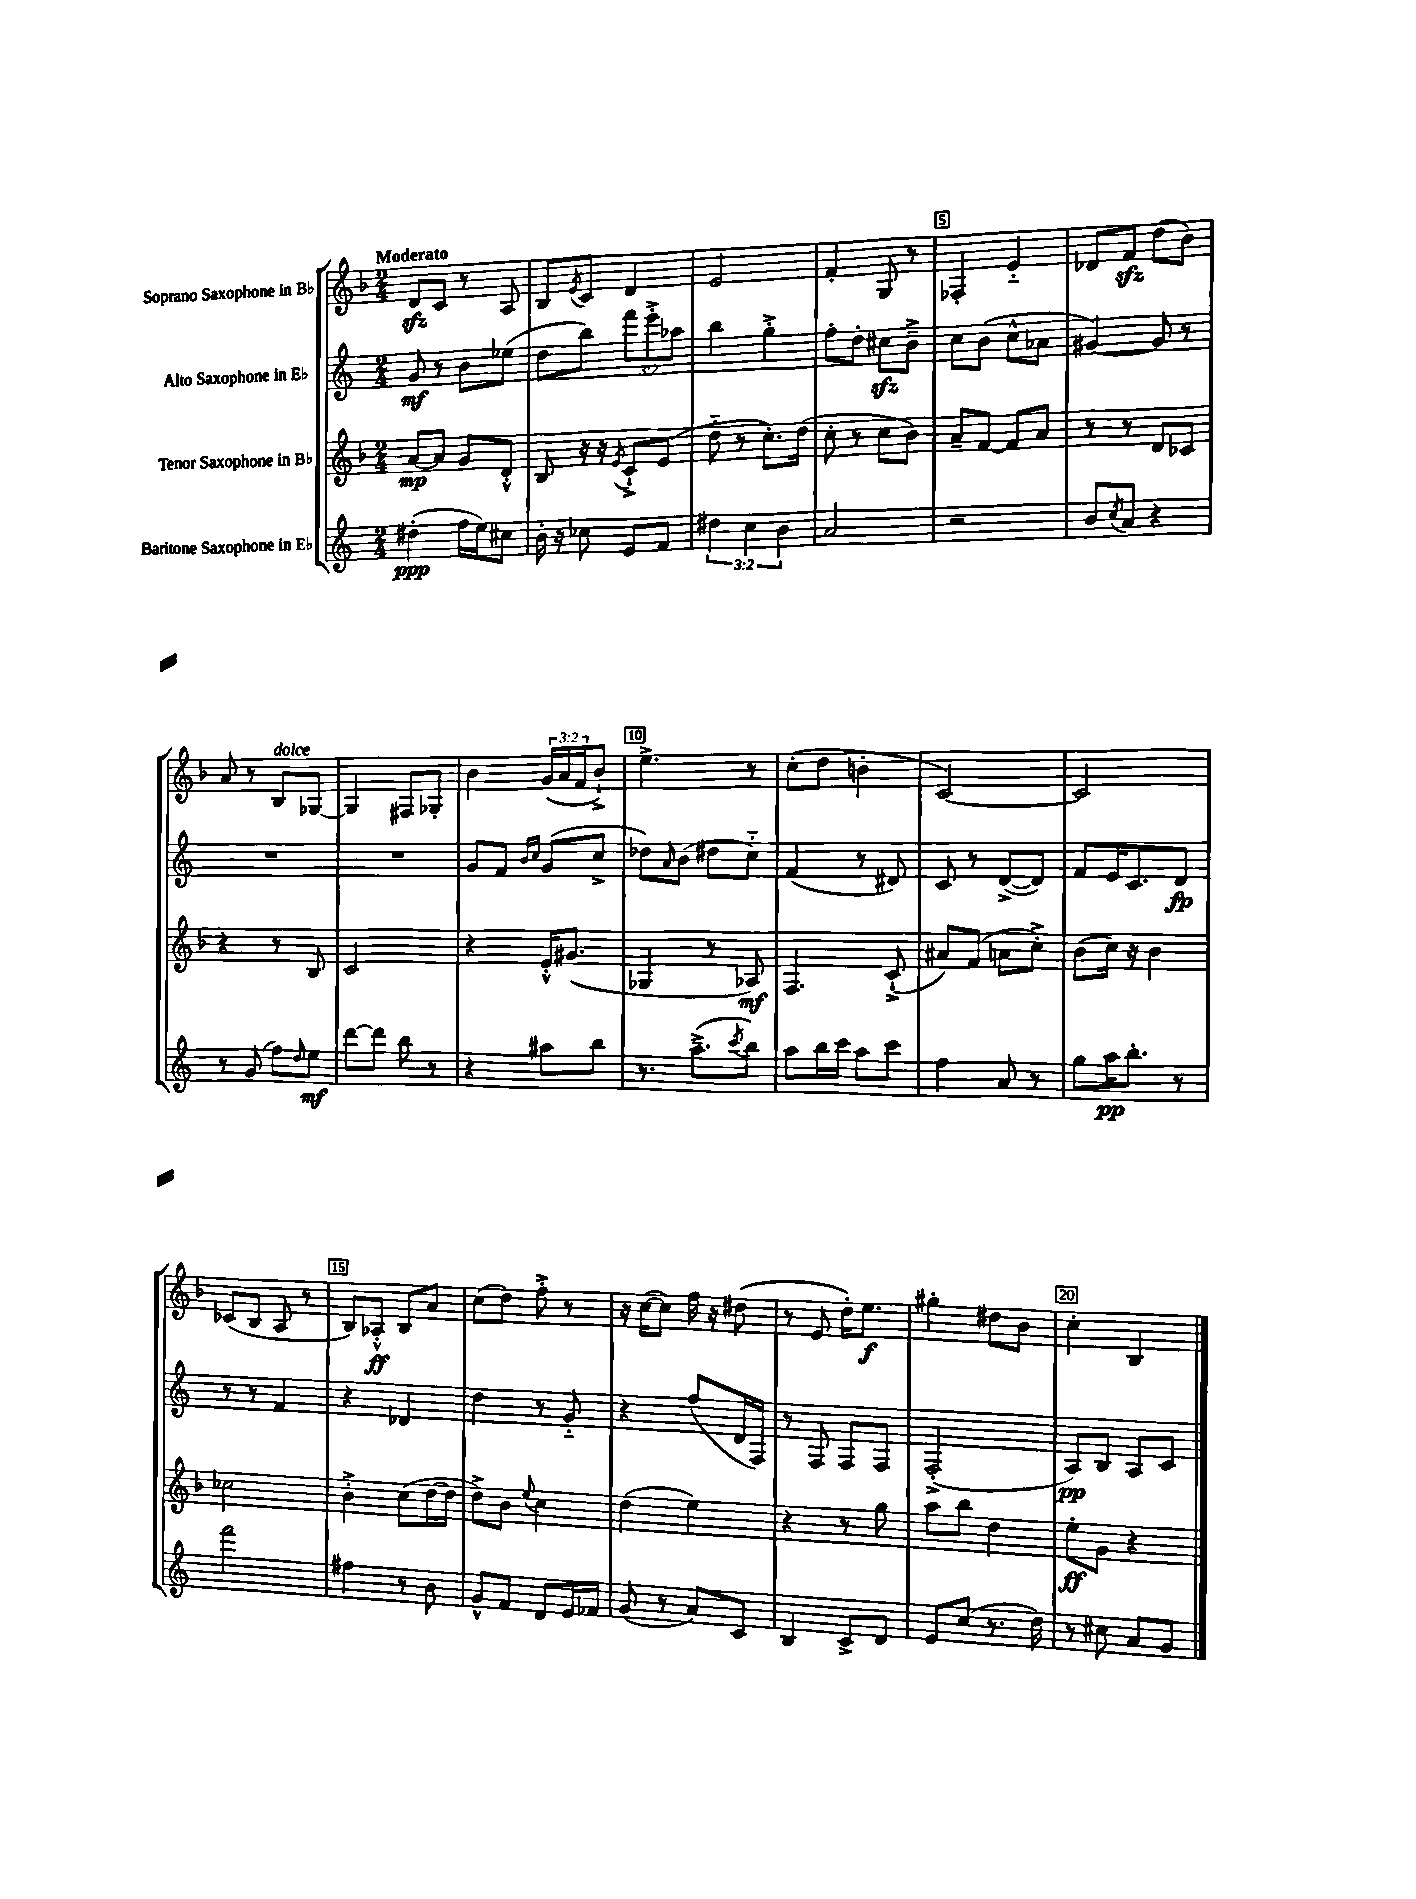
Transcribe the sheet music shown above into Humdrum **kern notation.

**kern	**dynam	**kern	**dynam	**kern	**dynam	**kern	**dynam
*part4	*part4	*part3	*part3	*part2	*part2	*part1	*part1
*staff4	*staff4	*staff3	*staff3	*staff2	*staff2	*staff1	*staff1
*I"Baritone Saxophone in E♭	*	*I"Tenor Saxophone in B♭	*	*I"Alto Saxophone in E♭	*	*I"Soprano Saxophone in B♭	*
*clefG2	*	*clefG2	*	*clefG2	*	*clefG2	*
*k[]	*	*k[b-]	*	*k[]	*	*k[b-]	*
*M2/4	*	*M2/4	*	*M2/4	*	*M2/4	*
=1	=1	=1	=1	=1	=1	=1	=1
!	!	!	!	!	!	!LO:TX:a:B:t=Moderato	!
(4dd#X'\	ppp	[8a/L	mp	8g/	mf	8dzz/L	.
.	.	8a/J]	.	8r	.	8c/J	.
16ff\LL	.	8g/L	.	8b\L	.	8r	.
16ee\J)	.	.	.	.	.	.	.
8cc#X\J	.	8d'^^/J	.	(8ee-X\J	.	8A/	.
=2	=2	=2	=2	=2	=2	=2	=2
16b'\	.	8B-/	.	8dd\L	.	8B-/L	.
16r	.	.	.	.	.	.	.
.	.	.	.	.	.	8qe/	.
8cc-X\	.	16r	.	8bb\J)	.	8c/J	.
.	.	16r	.	.	.	.	.
.	.	8qe/	.	.	.	.	.
8e/L	.	8c`^/L	.	12fff\L	.	4d/	.
.	.	.	.	12eee'^\	.	.	.
8f/J	.	(8e/J	.	.	.	.	.
.	.	.	.	12aa-X\J	.	.	.
=3	=3	=3	=3	=3	=3	=3	=3
6dd#X\	.	8dd\	.	4bb\	.	2e/	.
.	.	8r	.	.	.	.	.
6cc\	.	.	.	.	.	.	.
.	.	8.cc'\L)	.	4gg'^\	.	.	.
6b\	.	.	.	.	.	.	.
.	.	(16dd\Jk	.	.	.	.	.
=4	=4	=4	=4	=4	=4	=4	=4
2a/	.	8cc'\	.	8ff'\L	.	4f'/	.
.	.	8r	.	8dd'\J	.	.	.
.	.	8cc\L	.	8cc#Xzz\L	.	8G/	.
.	.	8b-\J)	.	8b~^\J	.	8r	.
=5	=5	=5	=5	=5	=5	=5	=5
2r	.	8a~/L	.	8cc\L	.	4F-X'/	.
.	.	[8f/J	.	(8b\J	.	.	.
.	.	8f/L]	.	8cc^^\L	.	4e/	.
.	.	8a/J	.	8a-X\J	.	.	.
=6	=6	=6	=6	=6	=6	=6	=6
8b/L	.	8r	.	[4g#X/)	.	8d-X/L	.
8qcc/	.	.	.	.	.	.	.
8a/J	.	8r	.	.	.	8fzz/J	.
4r	.	8d/L	.	8g#/]	.	(8dd\L	.
.	.	8c-X/J	.	8r	.	8b-\J)	.
!!LO:LB:g=z
=7	=7	=7	=7	=7	=7	=7	=7
8r	.	4r	.	2r	.	8a/	.
(8g/	.	.	.	.	.	8r	.
!	!	!	!	!	!	!LO:TX:a:i:t=dolce	!
8ff\L)	.	8r	.	.	.	8B-/L	.
16qqdd/	.	.	.	.	.	.	.
8ee\J	mf	8B-/	.	.	.	[8G-X/J	.
=8	=8	=8	=8	=8	=8	=8	=8
[8ddd\L	.	2c/	.	2r	.	4G-/]	.
8ddd\J]	.	.	.	.	.	.	.
8bb\	.	.	.	.	.	8F#X/L	.
8r	.	.	.	.	.	8G-X'/J	.
=9	=9	=9	=9	=9	=9	=9	=9
4r	.	4r	.	8g/L	.	4b-\	.
.	.	.	.	8f/J	.	.	.
.	.	.	.	16qqb/LL	.	.	.
.	.	.	.	16qqcc/JJ	.	.	.
8aa#X\L	.	16e'^^/KL	.	(8g/L	.	(24g/LL	.
.	.	.	.	.	.	24a/	.
.	.	(8.g#X/J	.	.	.	.	.
.	.	.	.	.	.	24f/J	.
8bb\J	.	.	.	8cc^/J	.	8b-`^/J)	.
=10	=10	=10	=10	=10	=10	=10	=10
8.r	.	4G-X/	.	8dd-X\L)	.	4.ee^\	.
.	.	.	.	16qqa/	.	.	.
.	.	.	.	(8b\J	.	.	.
(8.aa~^\L	.	.	.	.	.	.	.
.	.	8r	.	8dd#X\L	.	.	.
8qccc/	.	.	.	.	.	.	.
8bb\J)	.	8A-X/)	mf	8cc\J)	.	8r	.
=11	=11	=11	=11	=11	=11	=11	=11
8aa\L	.	4.F/	.	(4f/	.	(8cc'\L	.
16bb\L	.	.	.	.	.	8dd\J	.
16ccc\JJ	.	.	.	.	.	.	.
8aa\L	.	.	.	8r	.	4bn'\	.
8ccc\J	.	(8c`^/	.	8d#X/)	.	.	.
=12	=12	=12	=12	=12	=12	=12	=12
4ff\	.	8a#X/L)	.	8c/	.	[2c/)	.
.	.	(8f/J	.	8r	.	.	.
8a/	.	8an\L	.	([8d^/L	.	.	.
8r	.	8cc'^\J)	.	8d/J])	.	.	.
=13	=13	=13	=13	=13	=13	=13	=13
8gg\L	.	(8b-\L	.	8f/L	.	2c/]	.
16aa\K	pp	16cc\Jk)	.	16e/K	.	.	.
8.bb'\J	.	16r	.	8.c/	.	.	.
.	.	4b-\	.	.	.	.	.
8r	.	.	.	8d/J	fp	.	.
!!LO:LB:g=z
=14	=14	=14	=14	=14	=14	=14	=14
2fff\	.	2cc-X\	.	8r	.	(8c-X/L	.
.	.	.	.	8r	.	8B-/J	.
.	.	.	.	4f/	.	8A/	.
.	.	.	.	.	.	8r	.
=15	=15	=15	=15	=15	=15	=15	=15
4ff#X\	.	4b-'^\	.	4r	.	8B-/L)	.
.	.	.	.	.	.	8A-X'^^/J	ff
8r	.	(8cc\L	.	4d-X/	.	8B-/L	.
8b\	.	[16dd\L	.	.	.	8a/J	.
.	.	16dd\JJ]	.	.	.	.	.
=16	=16	=16	=16	=16	=16	=16	=16
8g^^/L	.	8dd^\L)	.	4dd\	.	(8cc\L	.
8f/J	.	8b-\J	.	.	.	8dd\J)	.
.	.	8qqee/	.	.	.	.	.
8d/L	.	4cc\	.	8r	.	8ff'^\	.
16e/L	.	.	.	8g/	.	8r	.
16f-X/JJ	.	.	.	.	.	.	.
=17	=17	=17	=17	=17	=17	=17	=17
(8g/	.	(4dd\	.	4r	.	16r	.
.	.	.	.	.	.	([16cc\KL	.
8r	.	.	.	.	.	8cc\J])	.
8a/L)	.	4ee\)	.	(8ff/L	.	16ff\	.
.	.	.	.	.	.	16r	.
8c/J	.	.	.	16d/L	.	(8dd#X\	.
.	.	.	.	16F/JJ)	.	.	.
=18	=18	=18	=18	=18	=18	=18	=18
4B/	.	4r	.	8r	.	8r	.
.	.	.	.	8F/	.	8e/	.
8c^/L	.	8r	.	8F/L	.	16dd'\KL)	.
.	.	.	.	.	.	8.ee\J	f
8d/J	.	8gg\	.	8F/J	.	.	.
=19	=19	=19	=19	=19	=19	=19	=19
8e/L	.	8aa\L	.	(2F'^/	.	4gg#X'\	.
(8cc/J	.	8bb-\J	.	.	.	.	.
8.r	.	4dd\	.	.	.	8dd#X\L	.
.	.	.	.	.	.	8b-\J	.
16dd\)	.	.	.	.	.	.	.
=20	=20	=20	=20	=20	=20	=20	=20
8r	.	8ee'\L	ff	8A/L)	pp	4cc'\	.
8cc#X\	.	8g\J	.	8B/J	.	.	.
8a/L	.	4r	.	8A/L	.	4B-/	.
8g/J	.	.	.	8c/J	.	.	.
==	==	==	==	==	==	==	==
*-	*-	*-	*-	*-	*-	*-	*-
